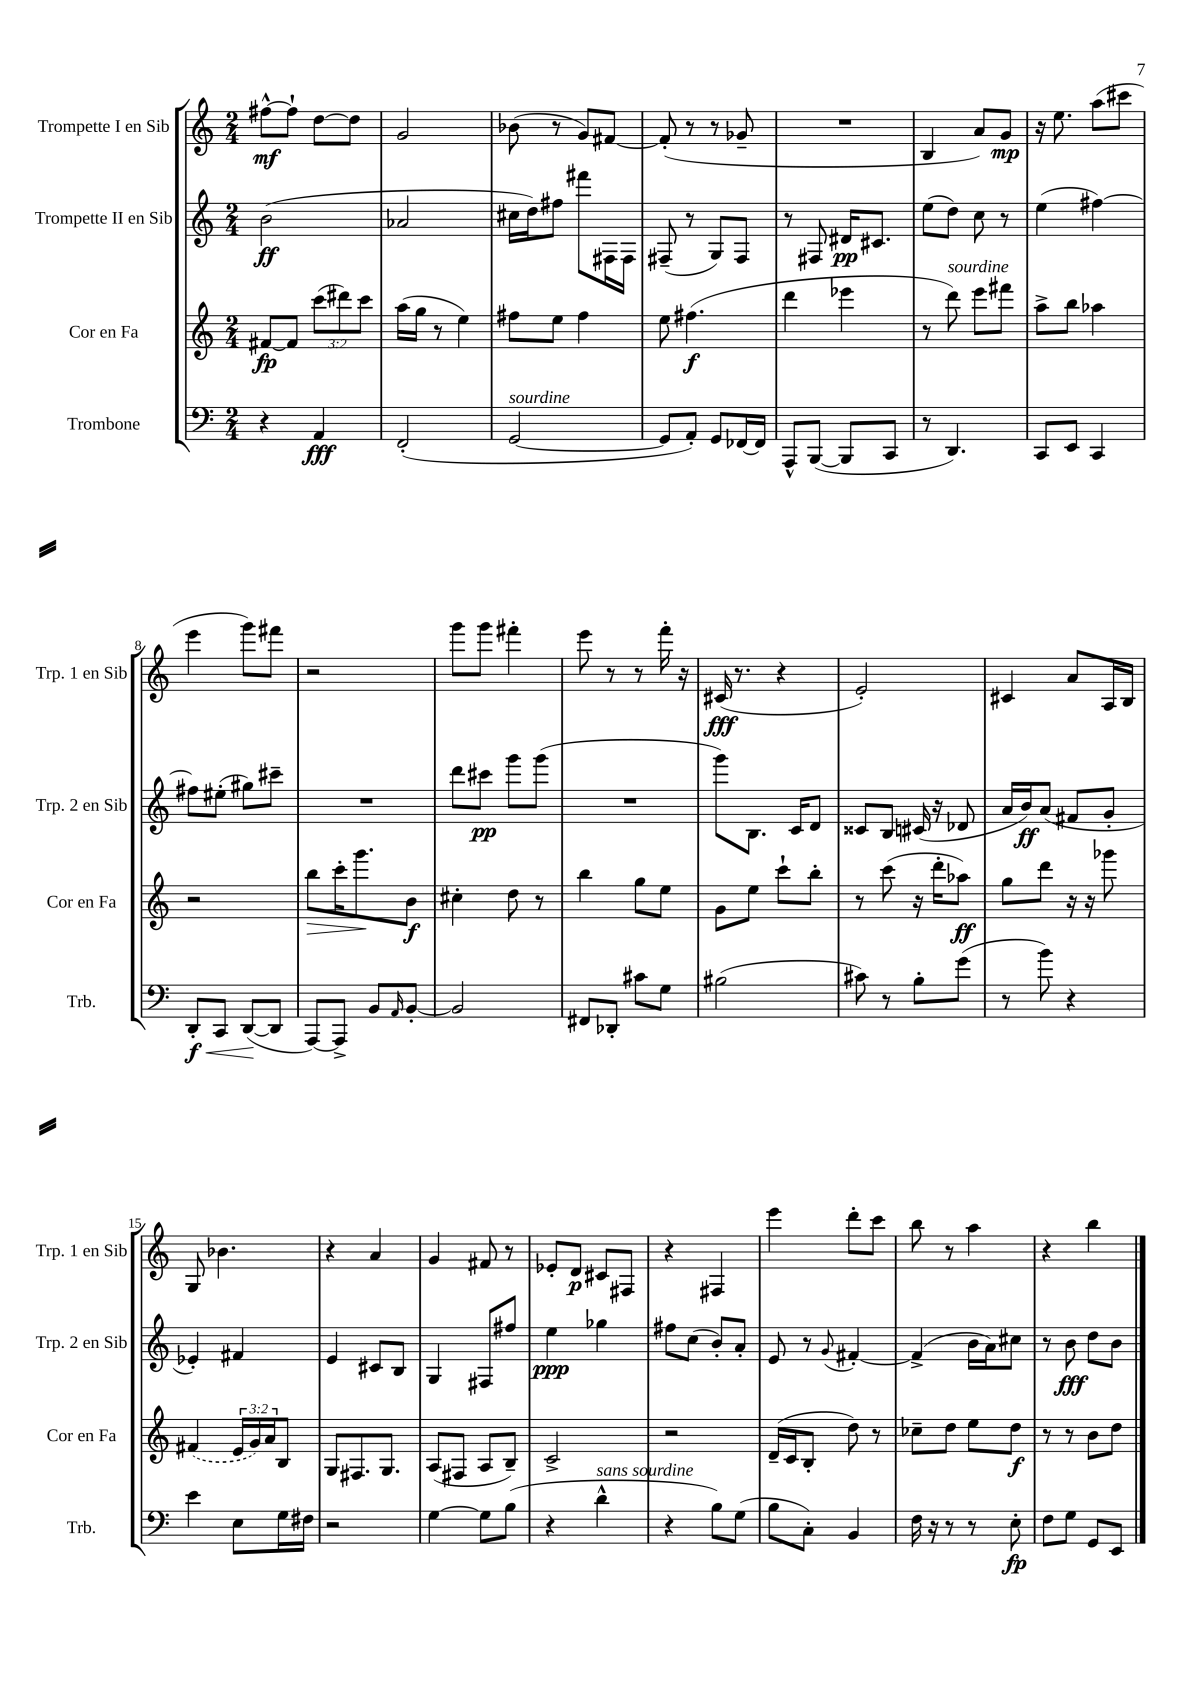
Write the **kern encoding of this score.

**kern	**kern	**kern	**kern
*staff4	*staff3	*staff2	*staff1
*clefF4	*clefG2	*clefG2	*clefG2
*k[]	*k[]	*k[]	*k[]
*M2/4	*M2/4	*M2/4	*M2/4
4r	[8f#	(2b	[8ff#^^
.	8f#]	.	8ff#`]
4AA	(12ccc	.	[8dd
.	12ddd#)	.	.
.	.	.	8dd]
.	12ccc	.	.
=	=	=	=
(2FF'	(16aa	2a-	2g
.	16gg	.	.
.	8r	.	.
.	4ee)	.	.
=	=	=	=
[2GG	8ff#	16cc#	(8b-
.	.	16dd)	.
.	8ee	8ff#	8r
.	4ff#	8fff#	8g)
.	.	16F#	[8f#
.	.	16F#	.
=	=	=	=
8GG]	8ee	(8F#~	(8f#']
8AA')	(4.ff#	8r	8r
8GG	.	8G)	8r
[16FF-	.	8F#	8g-~
16FF-]	.	.	.
=	=	=	=
8AAA^^	4ddd	8r	2r
([8BBB	.	8F#	.
8BBB]	4eee-	16d#	.
.	.	8.c#	.
8CC	.	.	.
=	=	=	=
8r	8r	(8ee	4B
4.DD)	8ddd)	8dd)	.
.	8eee	8cc	8a)
.	8fff#	8r	8g
=	=	=	=
8CC	8aa^	(4ee	16r
.	.	.	8.ee
8EE	8bb	.	.
4CC	4aa-	[4ff#)	(8aa
.	.	.	8ccc#
=	=	=	=
8DD'	2r	8ff#]	4eee
8CC	.	(8ee#'	.
([8DD	.	8gg#)	8ggg)
8DD]	.	8ccc#~	8fff#
=	=	=	=
[8AAA)	8bb	2r	2r
8AAA^]	16ccc'	.	.
.	8.ggg	.	.
8BB	.	.	.
16qqAA	.	.	.
[8BB'	8b	.	.
=	=	=	=
2BB]	4cc#'	8ddd	8ggg
.	.	8ccc#	8ggg
.	8dd	8ggg	4fff#'
.	8r	(8ggg	.
=	=	=	=
8FF#	4bb	2r	8eee
8DD-'	.	.	8r
8c#	8gg	.	8r
8G	8ee	.	16fff'
.	.	.	16r
=	=	=	=
(2B#	8g	8ggg)	(16c#
.	.	.	8.r
.	8ee	8.B	.
.	8ccc`	.	4r
.	.	16c	.
.	8bb'	8d	.
=	=	=	=
8c#)	8r	8c##	2e')
8r	(8ccc	8B	.
8B'	16r	(16c#	.
.	16ddd'	16r	.
(8g	8aa-)	8d-	.
=	=	=	=
8r	8gg	16a	4c#
.	.	16b)	.
8b)	8ddd	(8a	.
4r	16r	8f#	8a
.	16r	.	.
.	8ggg-	8g'	16A
.	.	.	16B
=	=	=	=
4e	(4f#	4e-')	8G
.	.	.	4.b-
8E	24e	4f#	.
.	24g)	.	.
.	24a	.	.
16G	8B	.	.
16F#	.	.	.
=	=	=	=
2r	8G	4e	4r
.	8.F#	.	.
.	.	8c#	4a
.	8.G	.	.
.	.	8B	.
=	=	=	=
[4G	(8A	4G	4g
.	8F#	.	.
8G]	8A	8F#	8f#
(8B	8B~)	8ff#	8r
=	=	=	=
4r	2c^	4ee	8e-'
.	.	.	8d
4d^^	.	4gg-	8c#
.	.	.	8F#
=	=	=	=
4r	2r	8ff#	4r
.	.	(8cc	.
8B)	.	8b')	4F#
(8G	.	8a'	.
=	=	=	=
8B	(16d~	8e	4eee
.	16c	.	.
8C')	8B'	8r	.
.	.	8qqg	.
4BB	8dd)	[4f#'	8ddd'
.	8r	.	8ccc
=	=	=	=
16F	8cc-~	(4f#^]	8bb
16r	.	.	.
8r	8dd	.	8r
8r	8ee	16b	4aa
.	.	16a)	.
8E'	8dd	8cc#	.
=	=	=	=
8F	8r	8r	4r
8G	8r	8b	.
8GG	8b	8dd	4bb
8EE	8dd	8b	.
==	==	==	==
*-	*-	*-	*-
